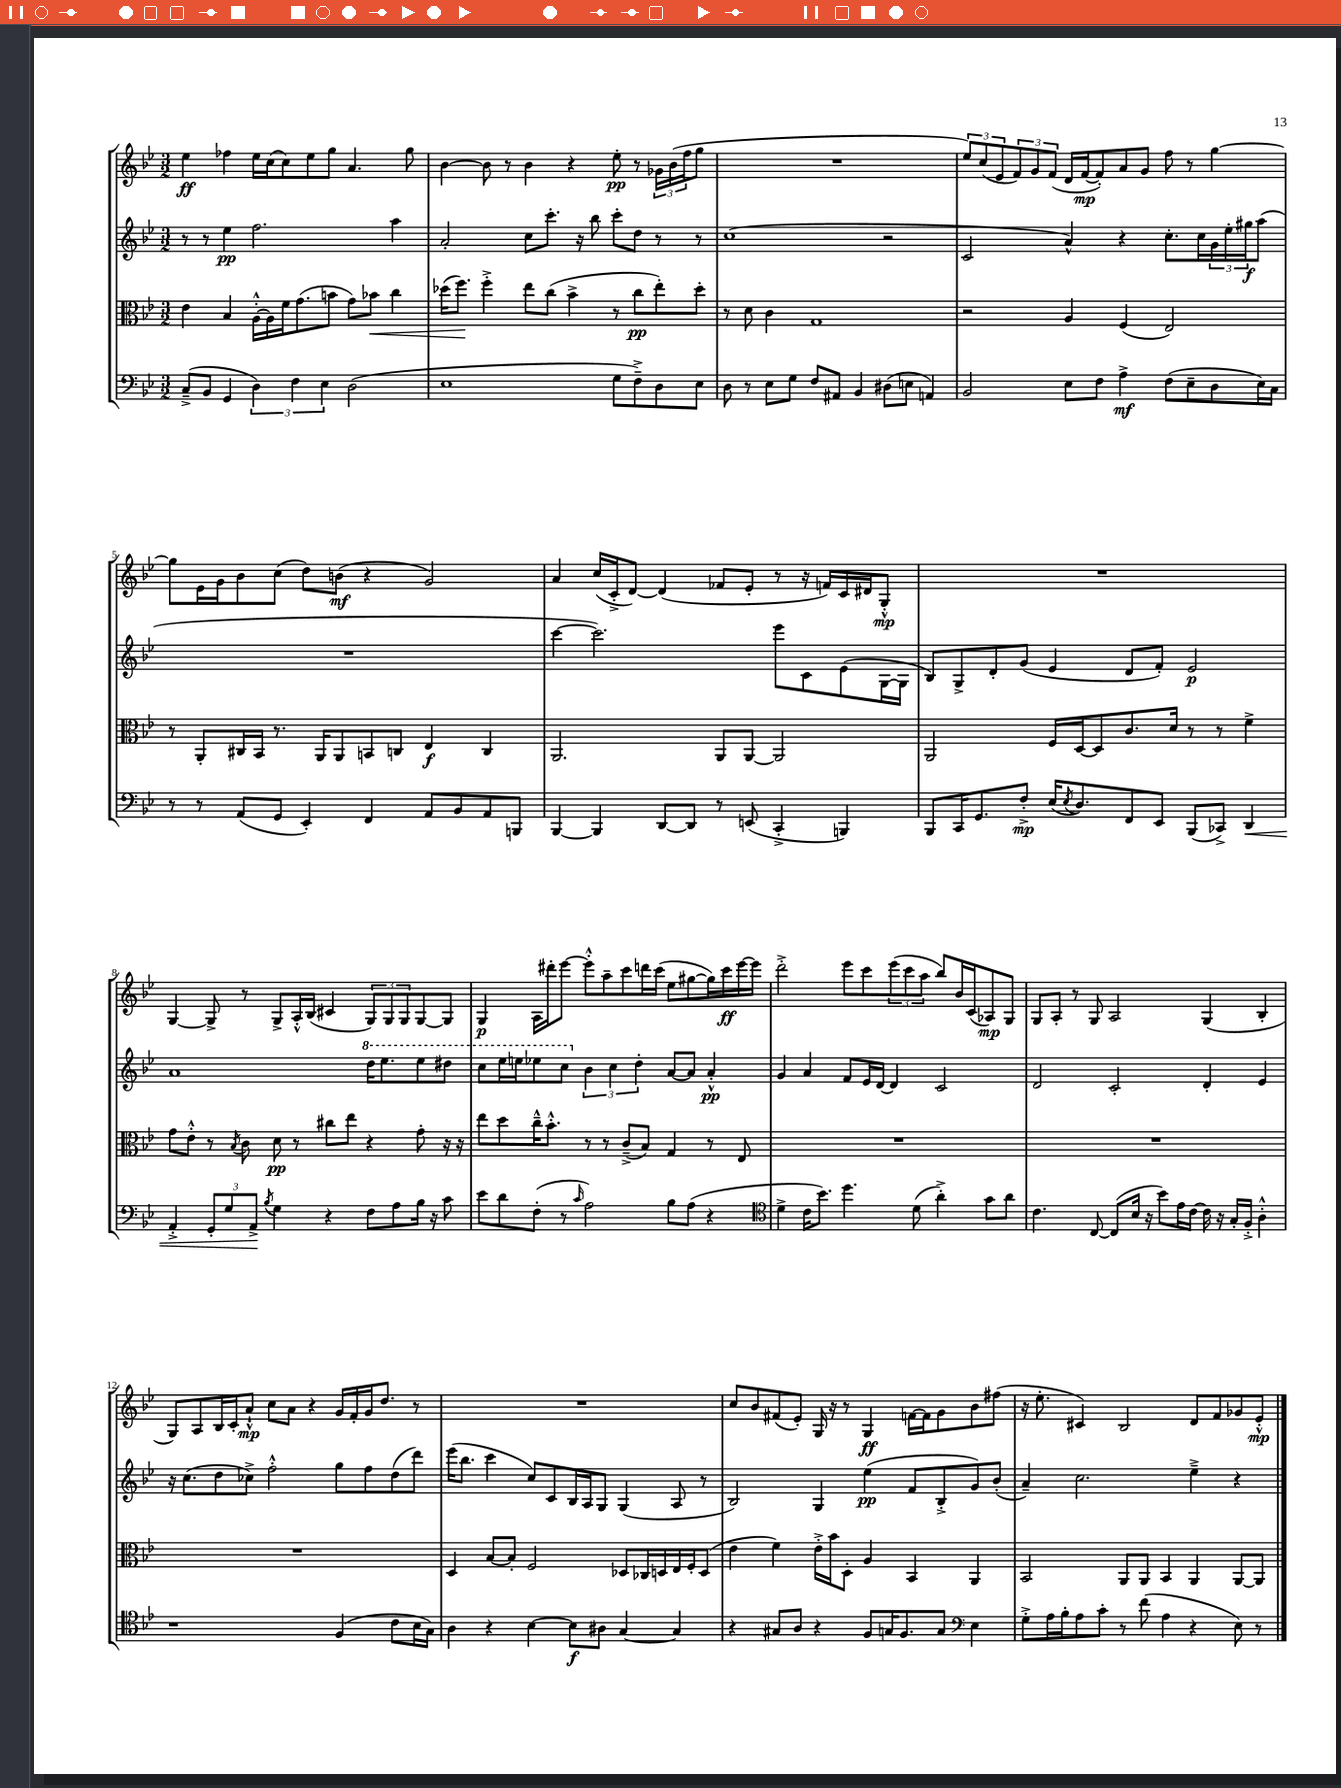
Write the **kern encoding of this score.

**kern	**dynam	**kern	**dynam	**kern	**dynam	**kern	**dynam
*part4	*part4	*part3	*part3	*part2	*part2	*part1	*part1
*staff4	*staff4	*staff3	*staff3	*staff2	*staff2	*staff1	*staff1
*clefF4	*	*clefC3	*	*clefG2	*	*clefG2	*
*k[b-e-]	*	*k[b-e-]	*	*k[b-e-]	*	*k[b-e-]	*
*M3/2	*	*M3/2	*	*M3/2	*	*M3/2	*
=1	=1	=1	=1	=1	=1	=1	=1
(8C~^/L	.	4e-\	.	8r	.	4ee-\	ff
8BB-/J	.	.	.	8r	.	.	.
4GG/	.	4B-/	.	4ee-\	pp	4ff-X\	.
6D\)	.	[16A'^^\LL	.	2.ff\	.	16ee-\LL	.
.	.	16A\]	.	.	.	(16cc\J	.
.	.	16f\J	.	.	.	8cc\)	.
6F\	.	.	.	.	.	.	.
.	.	(8.g\	.	.	.	.	.
.	.	.	.	.	.	8ee-\	.
6E-\	.	.	.	.	.	.	.
.	.	8bn\J	.	.	.	8gg\J	.
(2D\	.	8g\L)	.	.	.	4.a/	.
!	!	!	!LO:HP:b	!	!	!	!
.	.	8b-X\J	<	.	.	.	.
.	.	4cc\	.	4aa\	.	.	.
.	.	.	.	.	.	8gg\	.
=2	=2	=2	=2	=2	=2	=2	=2
1E-	.	(16dd-X\KL	.	2a'/	.	[4b-\	.
.	.	8.ff\J)	.	.	.	.	.
.	.	4ff'^\	[	.	.	8b-\]	.
.	.	.	.	.	.	8r	.
.	.	8ee-\L	.	8cc\L	.	4b-\	.
.	.	(8cc\J	.	8.ccc'\J	.	.	.
.	.	4b-^\	.	.	.	4r	.
.	.	.	.	16r	.	.	.
.	.	.	.	8bb-\	.	.	.
8G\L	.	8r	.	8ccc'\L	.	8ee-'\	pp
8F~^\)	.	8cc\L	pp	8dd\J	.	8r	.
8D\	.	8ee-'\)	.	8r	.	24g-X\LL	.
.	.	.	.	.	.	(24b-\	.
.	.	.	.	.	.	24ff\J	.
8E-\J	.	8dd-'\J	.	8r	.	8gg\J	.
=3	=3	=3	=3	=3	=3	=3	=3
8D\	.	8r	.	(1cc	.	1.r	.
8r	.	8d\	.	.	.	.	.
8E-\L	.	4c\	.	.	.	.	.
8G\J	.	.	.	.	.	.	.
8F/L	.	1G	.	.	.	.	.
8AA#X/J	.	.	.	.	.	.	.
4BB-/	.	.	.	.	.	.	.
(8D#X\L	.	.	.	2r	.	.	.
8En\J	.	.	.	.	.	.	.
4AAn/)	.	.	.	.	.	.	.
=4	=4	=4	=4	=4	=4	=4	=4
2BB-/	.	2r	.	2c/	.	12ee-/L)	.
.	.	.	.	.	.	(12cc/	.
.	.	.	.	.	.	12e-/	.
.	.	.	.	.	.	12f/)	.
.	.	.	.	.	.	12g/	.
.	.	.	.	.	.	(12f/J	.
8E-\L	.	4A/	.	4a^^/)	.	16d/LL	.
.	.	.	.	.	.	[16f/J	mp
8F\J	.	.	.	.	.	8f'/])	.
4A^\	mf	(4F/	.	4r	.	8a/	.
.	.	.	.	.	.	8g/J	.
(8F\L	.	2E-/)	.	8.cc'\L	.	8ff\	.
8E-~\	.	.	.	.	.	8r	.
.	.	.	.	16cc\L	.	.	.
8D\	.	.	.	24g\	.	[4gg\	.
.	.	.	.	24ee-'\	.	.	.
.	.	.	.	24gg#X\J	f	.	.
16E-\L)	.	.	.	(8aa\J	.	.	.
16C\JJ	.	.	.	.	.	.	.
!!LO:LB:g=z
=5	=5	=5	=5	=5	=5	=5	=5
8r	.	8r	.	1.r	.	8gg\L]	.
8r	.	8AA'/L	.	.	.	16e-\L	.
.	.	.	.	.	.	16g\J	.
(8AA/L	.	16C#X/L	.	.	.	8b-\	.
.	.	16BB-/JJ	.	.	.	.	.
8GG/J	.	8.r	.	.	.	(8cc\J	.
4EE-'/)	.	.	.	.	.	8dd\L)	.
.	.	16AA/KL	.	.	.	.	.
.	.	8AA/	.	.	.	(8bn\J	mf
4FF/	.	8BBn/	.	.	.	4r	.
.	.	8Cn/J	.	.	.	.	.
8AA/L	.	4E-/	f	.	.	2g/)	.
8BB-/	.	.	.	.	.	.	.
8AA/	.	4C/	.	.	.	.	.
8BBBn/J	.	.	.	.	.	.	.
=6	=6	=6	=6	=6	=6	=6	=6
[4BBB-/	.	2.AA/	.	[4ccc\	.	4a/	.
4BBB-/]	.	.	.	2.ccc\])	.	(16cc/LL	.
.	.	.	.	.	.	16c'^/J	.
.	.	.	.	.	.	[8d/J)	.
[8DD/L	.	.	.	.	.	(4d/]	.
8DD/J]	.	.	.	.	.	.	.
8r	.	8AA/L	.	.	.	8f-X/L	.
(8EEn/	.	[8AA/J	.	.	.	8e-'/J	.
4CC'^/	.	2AA/]	.	8eee-\L	.	8r	.
.	.	.	.	8c\	.	16r	.
.	.	.	.	.	.	16fn/LL)	.
4BBBn/)	.	.	.	(8e-\	.	16c/	.
.	.	.	.	.	.	16d#X/J	.
.	.	.	.	[16G\L	.	8G'^^/J	mp
.	.	.	.	16G\JJ]	.	.	.
=7	=7	=7	=7	=7	=7	=7	=7
8BBB-/L	.	2AA/	.	8B-/L)	.	1.r	.
16CC/K	.	.	.	8G^/	.	.	.
8.GG/	.	.	.	.	.	.	.
.	.	.	.	8d'/	.	.	.
8F'^/J	mp	.	.	(8g/J	.	.	.
(16E-/KL	.	16F/LL	.	4e-/	.	.	.
8qE-/	.	.	.	.	.	.	.
8.D/)	.	[16D/J	.	.	.	.	.
.	.	8D/]	.	.	.	.	.
8FF/	.	8.c/	.	8d/L	.	.	.
8EE-/J	.	.	.	8f'/J)	.	.	.
.	.	16d/Jk	.	.	.	.	.
(8BBB-/L	.	8r	.	2e-/	p	.	.
8CC-X^/J)	.	8r	.	.	.	.	.
!	!LO:HP:b	!	!	!	!	!	!
4DD/	<	4f^\	.	.	.	.	.
!!LO:LB:g=z
=8	=8	=8	=8	=8	=8	=8	=8
4AA'^/	.	8g\L	.	1a	.	[4G/	.
.	.	8e-'^^\J	.	.	.	.	.
12GG'/L	.	8r	.	.	.	8G^/]	.
12G/	.	.	.	.	.	.	.
.	.	8qB-/	.	.	.	.	.
.	.	8c\	.	.	.	8r	.
12AA^/J	.	.	.	.	.	.	.
8qB-/	.	.	.	.	.	.	.
4G\	[	8d\	pp	.	.	8G^/L	.
.	.	8r	.	.	.	16A'^^/L	.
.	.	.	.	.	.	(16B-/JJ	.
4r	.	8cc#X\L	.	.	.	4c#X/	.
.	.	8ee-\J	.	.	.	.	.
*	*	*	*	*8va	*	*	*
8F\L	.	4r	.	16ddd\KL	.	12G/L)	.
.	.	.	.	8.eee-\	.	.	.
.	.	.	.	.	.	12G/	.
8A\	.	.	.	.	.	.	.
.	.	.	.	.	.	12G/	.
16B-\Jk	.	8g'\	.	8eee-\	.	[8G/	.
16r	.	.	.	.	.	.	.
8c\	.	16r	.	8ddd#X\J	.	8G/J]	.
.	.	16r	.	.	.	.	.
=9	=9	=9	=9	=9	=9	=9	=9
8e-\L	.	8ee-\L	.	8ccc\L	.	4G/	p
8d\	.	8dd\	.	16eee-\L	.	.	.
.	.	.	.	16eeen\J	.	.	.
(8F'\J	.	16cc~^^\K	.	8eee-X\	.	16A\LL	.
.	.	8.b-'^^\J	.	.	.	16ddd#X'\J	.
8r	.	.	.	8ccc\J	.	[8eee-\J	.
16qqc/	.	.	.	.	.	.	.
*	*	*	*	*X8va	*	*	*
2A\)	.	8r	.	6b-\	.	8eee-'^^\L]	.
.	.	8r	.	.	.	8aa~\	.
.	.	.	.	6cc\	.	.	.
.	.	(8c~^/L	.	.	.	8ccc\	.
.	.	.	.	6dd'\	.	.	.
.	.	8B-/J)	.	.	.	16dddn\L	.
.	.	.	.	.	.	(16ccc\JJ	.
8B-\L	.	4G/	.	[8a/L	.	8ee-\L	.
(8A\J	.	.	.	8a/J]	.	[8gg#X\	.
4r	.	8r	.	4a'^^/	pp	16gg#\L])	.
.	.	.	.	.	.	16ccc\	ff
.	.	8E-/	.	.	.	[16eee-\	.
.	.	.	.	.	.	16eee-\JJ]	.
=10	=10	=10	=10	=10	=10	=10	=10
*clefC4	*	*	*	*	*	*	*
4d^\	.	1.r	.	4g/	.	2ddd'^\	.
16c\KL	.	.	.	4a/	.	.	.
8.b-\J)	.	.	.	.	.	.	.
4.dd\	.	.	.	8f/L	.	8eee-\L	.
.	.	.	.	16e-/L	.	8ccc\	.
.	.	.	.	[16d/JJ	.	.	.
.	.	.	.	4d/]	.	(12eee-\	.
.	.	.	.	.	.	12ccc\	.
(8d\	.	.	.	.	.	.	.
.	.	.	.	.	.	12aa\J	.
4a'^\)	.	.	.	2c/	.	8bb-/L)	.
.	.	.	.	.	.	16b-/L	.
.	.	.	.	.	.	(16c/J	.
8g\L	.	.	.	.	.	8A-X/)	mp
8a\J	.	.	.	.	.	8G/J	.
=11	=11	=11	=11	=11	=11	=11	=11
4.c\	.	1.r	.	2d/	.	8G/L	.
.	.	.	.	.	.	8A'/J	.
.	.	.	.	.	.	8r	.
[8C/	.	.	.	.	.	8G/	.
(8C/L]	.	.	.	2c'/	.	2A/	.
16B-/Jk	.	.	.	.	.	.	.
16r	.	.	.	.	.	.	.
8b-\L)	.	.	.	.	.	.	.
16e-\L	.	.	.	.	.	.	.
[16c\JJ	.	.	.	.	.	.	.
16c\]	.	.	.	4d'/	.	(4G/	.
16r	.	.	.	.	.	.	.
16G'/LL	.	.	.	.	.	.	.
16F'^/JJ	.	.	.	.	.	.	.
4A'^^\	.	.	.	4e-/	.	4B-'/	.
!!LO:LB:g=z
=12	=12	=12	=12	=12	=12	=12	=12
1r	.	1.r	.	16r	.	8G/L)	.
.	.	.	.	(8.cc\L	.	.	.
.	.	.	.	.	.	8A/	.
.	.	.	.	8dd\	.	16B-/L	.
.	.	.	.	.	.	16c'/J	.
.	.	.	.	8cc-X^\J)	.	8a`^^/J	mp
.	.	.	.	2ff'^^\	.	8cc\L	.
.	.	.	.	.	.	8a\J	.
.	.	.	.	.	.	4r	.
(4F/	.	.	.	8gg\L	.	16g/LL	.
.	.	.	.	.	.	16f'/	.
.	.	.	.	8ff\	.	16g/J	.
.	.	.	.	.	.	8.dd/J	.
8c\L	.	.	.	(8dd\	.	.	.
16B-\L	.	.	.	8ddd\J)	.	8r	.
16G\JJ)	.	.	.	.	.	.	.
=13	=13	=13	=13	=13	=13	=13	=13
4A\	.	4D/	.	(16eee-\KL	.	1.r	.
.	.	.	.	8.bb-\J	.	.	.
4r	.	[8B-/L	.	4ccc\	.	.	.
.	.	8B-'/J]	.	.	.	.	.
[4B-\	.	2F/	.	8cc/L)	.	.	.
.	.	.	.	8c/	.	.	.
8B-\L]	f	.	.	16B-/L	.	.	.
.	.	.	.	16A/J	.	.	.
8A#X\J	.	.	.	8G/J	.	.	.
[4G/	.	8D-X/L	.	(4G/	.	.	.
.	.	16C-X/L	.	.	.	.	.
.	.	16Dn/	.	.	.	.	.
4G/]	.	16E-/	.	8A/	.	.	.
.	.	16F'/J	.	.	.	.	.
.	.	(8D/J	.	8r	.	.	.
=14	=14	=14	=14	=14	=14	=14	=14
4r	.	4e-\	.	2B-/)	.	8cc/L	.
.	.	.	.	.	.	8b-/	.
8G#X/L	.	4f\)	.	.	.	(8f#X/	.
8A/J	.	.	.	.	.	8e-'/J)	.
4r	.	16e-'^\LL	.	4G/	.	16G/	.
.	.	16b-\J	.	.	.	16r	.
.	.	8D'\J	.	.	.	8r	.
8F/L	.	4A/	.	(4ee-\	pp	4G/	ff
16Gn/K	.	.	.	.	.	.	.
8.F/	.	.	.	.	.	.	.
.	.	4BB-/	.	8f/L	.	[16fn\LL	.
.	.	.	.	.	.	16f\J]	.
8G/J	.	.	.	8B-'^/	.	8g\	.
*clefF4	*	*	*	*	*	*	*
4E-\	.	4AA/	.	8g/)	.	8b-\	.
.	.	.	.	(8b-'/J	.	(8ff#X\J	.
=15	=15	=15	=15	=15	=15	=15	=15
8G'^\L	.	2BB-/	.	4a~/)	.	16r	.
.	.	.	.	.	.	8.ee-'\	.
16A\L	.	.	.	.	.	.	.
16B-'\J	.	.	.	.	.	.	.
8A\	.	.	.	2.cc\	.	4c#X/)	.
8c'\J	.	.	.	.	.	.	.
8r	.	8AA/L	.	.	.	2B-/	.
(8f\	.	8AA/J	.	.	.	.	.
4A\	.	4BB-/	.	.	.	.	.
4r	.	4AA/	.	4ee-~^\	.	8d/L	.
.	.	.	.	.	.	8f/	.
8E-\)	.	[8AA/L	.	4r	.	8g-X/	.
8r	.	8AA/J]	.	.	.	8e-'^^/J	mp
==	==	==	==	==	==	==	==
*-	*-	*-	*-	*-	*-	*-	*-
